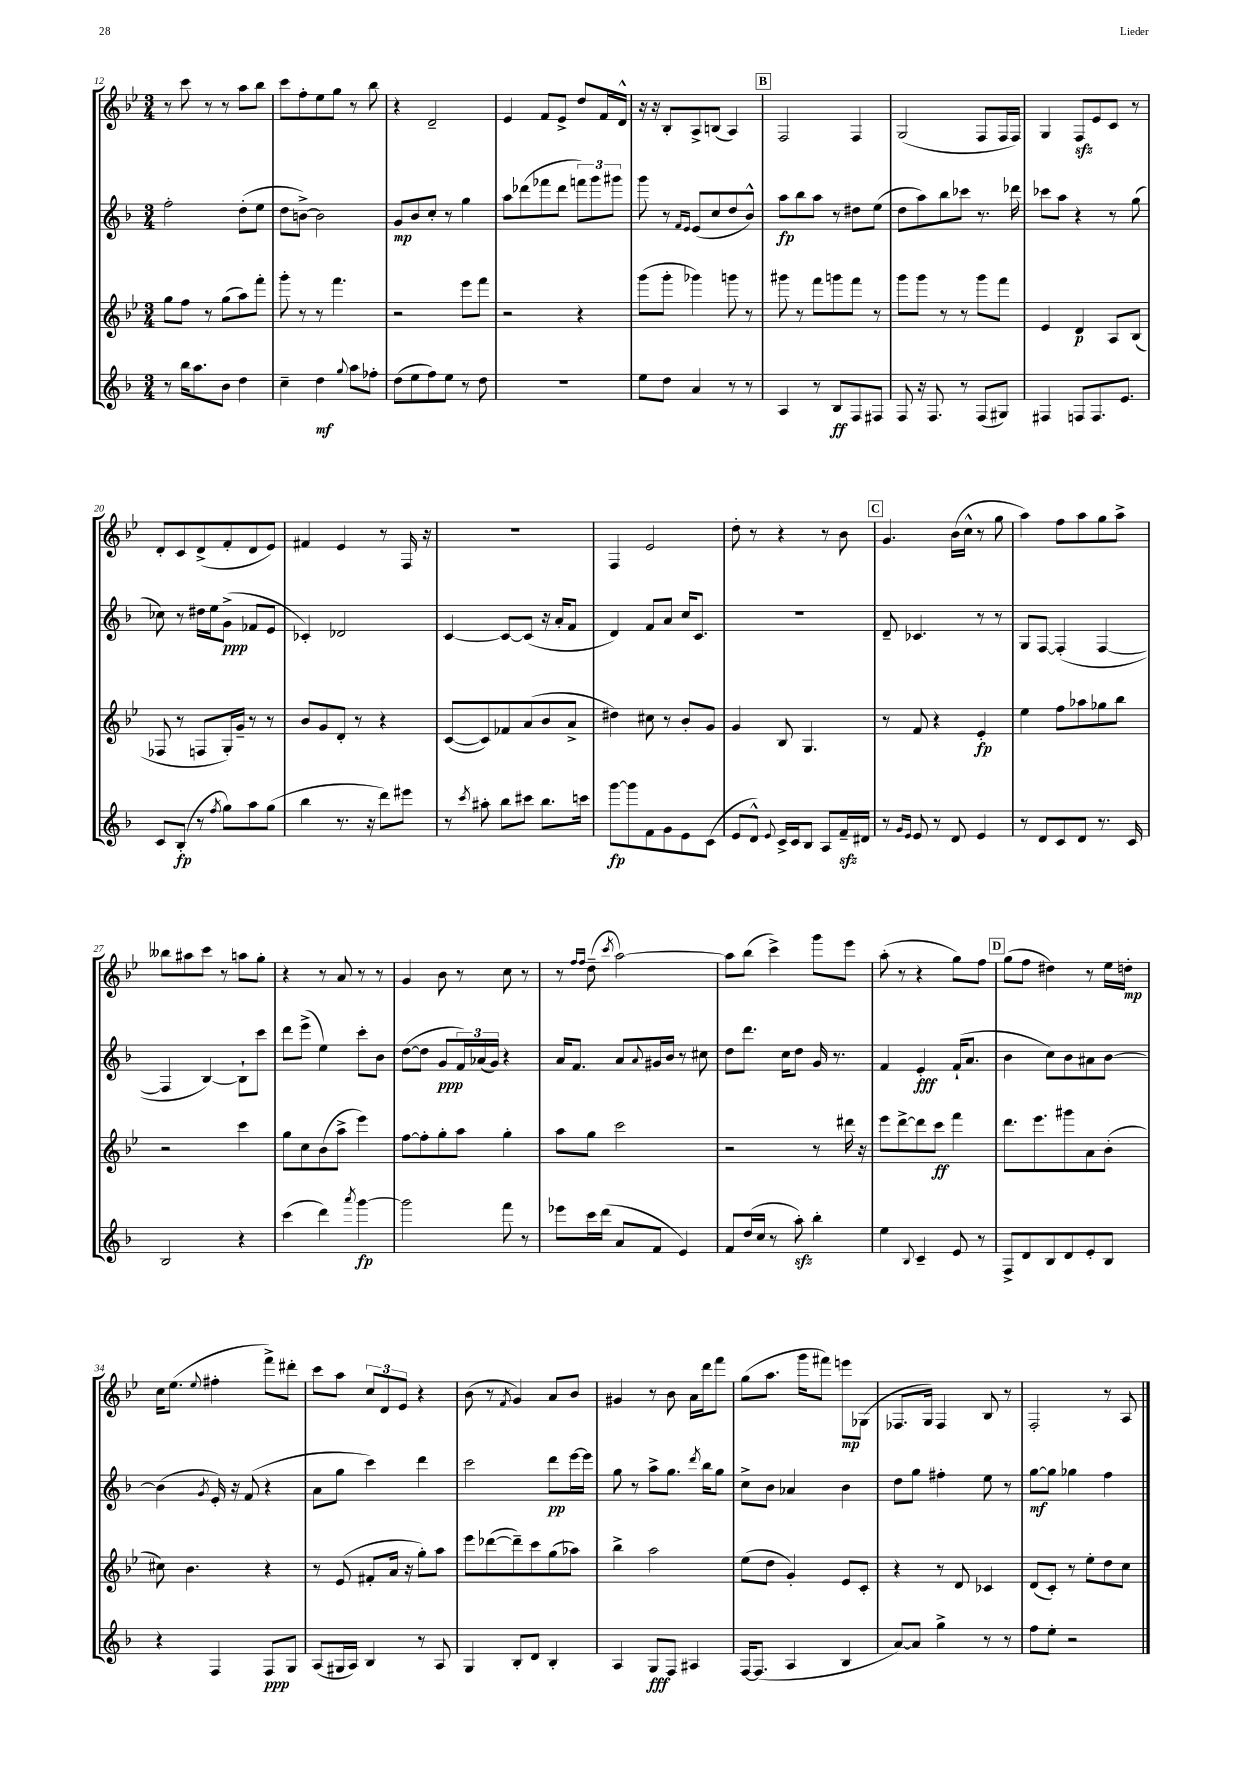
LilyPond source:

<<
\new StaffGroup <<
\new Staff = "s0" {
    \clef treble \key bes \major \numericTimeSignature \time 3/4
    r8 c'''8 r8 r8 a''8 bes''8 |
    c'''8 f''8-. ees''8 g''8 r8 bes''8 |
    r4 d'2-- |
    ees'4 f'8 ees'8-> d''8 f'16 d'16-^ |
    r16 r16 bes8-. a8-> b8( a4) |
    \mark \markup { \box "B" } f2 f4 |
    g2( f8 f16 f16) |
    g4 f8\sfz ees'8 c'8 r8 |
    d'8-. c'8 d'8->( f'8-. d'8 ees'8) |
    fis'4 ees'4 r8 f16 r16 |
    R2. |
    f4 ees'2 |
    d''8-. r8 r4 r8 bes'8 |
    \mark \markup { \box "C" } g'4. bes'16( c''16-^ r8 g''8 |
    a''4) f''8 a''8 g''8 a''8-> |
    beses''8 ais''8 c'''8 r8 a''8 g''8-. |
    r4 r8 a'8 r8 r8 |
    g'4 bes'8 r8 c''8 r8 |
    r8 \grace { f''16 f''16 } d''8--( \acciaccatura { c'''8 } a''2~) |
    a''8 bes''8( c'''4->) g'''8 ees'''8 |
    a''8-.( r8 r4 g''8) f''8 |
    \mark \markup { \box "D" } g''8( f''8 dis''4) r8 ees''16 d''16-.\mp |
    c''16 ees''8.( \appoggiatura { ees''8 } fis''4-. f'''8->) dis'''8-. |
    c'''8 a''8 \tuplet 3/2 { c''8 d'8 ees'8 } r4 |
    bes'8( r8 \acciaccatura { f'8 } g'4) a'8 bes'8 |
    gis'4 r8 bes'8 a'16 d'''16 f'''8 |
    g''8( a''8. g'''16 fis'''8) e'''8\mp ges8( |
    fes8. g16) fes4 bes8 r8 |
    f2-. r8 a8 \bar "|." |
}
\new Staff = "s1" {
    \clef treble \key f \major \numericTimeSignature \time 3/4
    f''2-. d''8-.( e''8 |
    d''8 b'8~->) b'2 |
    g'8\mp bes'8 c''8-. r8 g''4 |
    a''8 des'''8( fes'''8 des'''8 \tuplet 3/2 { f'''8) g'''8 gis'''8 } |
    g'''8 r8 \grace { f'16 e'16 } e'8( c''8 d''8 bes'8-^) |
    \mark \markup { \box "B" } a''8\fp bes''8 a''8 r8 dis''8 e''8( |
    d''8 a''8) bes''8 ces'''8 r8. des'''16 |
    ces'''8 a''8 r4 r8 g''8( |
    ces''8) r8 dis''16 e''16 g'8->\ppp( fes'8 e'8 |
    ces'4-.) des'2 |
    c'4~ c'8~ c'8( r16 a'16-. f'8 |
    d'4) f'8 a'8 c''16 c'8. |
    R2. |
    \mark \markup { \box "C" } d'8-- ces'4. r8 r8 |
    g8 f8~ f4-.( f4~ |
    f4 bes4~) bes8-! c'''8 |
    d'''8 e'''8->( e''4) c'''8-. bes'8 |
    d''8~( d''8 g'8\ppp \tuplet 3/2 { f'16) aes'16( g'16) } r4 |
    a'16 f'8. a'8 \appoggiatura { a'8 } gis'16 bes'16 r8 cis''8 |
    d''8 d'''8. c''16 d''8 g'16 r8. |
    f'4 e'4-.\fff f'16-!( a'8. |
    \mark \markup { \box "D" } bes'4 c''8) bes'8 ais'8 bes'8~ |
    bes'4( \acciaccatura { g'8 } e'16-.) r16 f'8( r4 |
    a'8 g''8 c'''4) d'''4 |
    c'''2 d'''8\pp e'''16~ e'''16 |
    g''8 r8 a''8-> g''8. \acciaccatura { d'''8 } bes''16 g''8 |
    c''8-> bes'8 aes'4 bes'4 |
    d''8 g''8 fis''4-. e''8 r8 |
    g''8~\mf g''8 ges''4 f''4 \bar "|." |
}
\new Staff = "s2" {
    \clef treble \key bes \major \numericTimeSignature \time 3/4
    g''8 f''8 r8 g''8( a''8) f'''8-. |
    g'''8-. r8 r8 f'''4. |
    r2 ees'''8 f'''8 |
    r2 r4 |
    g'''8( g'''8-. ges'''4) g'''8 r8 |
    \mark \markup { \box "B" } gis'''8 r8 f'''8 g'''8 f'''8 r8 |
    g'''8 g'''8 r8 r8 g'''8 f'''8 |
    ees'4 d'4\p a8 bes8( |
    fes8 r8 f8 g16-.) g'16-- r8 r8 |
    bes'8 g'8 d'8-. r8 r4 |
    c'8~( c'8) fes'8 a'8( bes'8 a'8-> |
    dis''4) cis''8 r8 bes'8-. g'8 |
    g'4 bes8 g4. |
    \mark \markup { \box "C" } r8 f'8 r4 ees'4-.\fp |
    ees''4 f''8 aes''8 ges''8 bes''8 |
    r2 c'''4 |
    g''8 c''8 bes'8( a''8-> ees'''4) |
    f''8~ f''8-. g''8-. a''8 g''4-. |
    a''8 g''8 c'''2 |
    r2 r8 dis'''16 r16 |
    ees'''8 d'''8~-> d'''8 c'''8\ff f'''4 |
    \mark \markup { \box "D" } d'''8. ees'''8. gis'''8 a'8 bes'8-.( |
    cis''8) bes'4. r4 |
    r8 ees'8( fis'8-. a'16 r16 g''8-.) a''8 |
    ees'''8 des'''8~( des'''8--) c'''8 g''8( aes''8) |
    bes''4-> a''2 |
    ees''8( d''8 g'4-.) ees'8 c'8-. |
    r4 r8 d'8 ces'4 |
    d'8( c'8-.) r8 ees''8-. d''8 c''8 \bar "|." |
}
\new Staff = "s3" {
    \clef treble \key f \major \numericTimeSignature \time 3/4
    r8 bes''16 a''8. bes'8 d''4 |
    c''4-- d''4\mf \appoggiatura { g''8 } a''8 fes''8-. |
    d''8( e''8 f''8) e''8 r8 d''8 |
    R2. |
    e''8 d''8 a'4 r8 r8 |
    \mark \markup { \box "B" } a4 r8 bes8\ff f8 fis8 |
    f8 r16 f8. r8 f8( gis8) |
    fis4 f8 f8. e'8. |
    c'8 bes8-.\fp( r8 \acciaccatura { f''8 } g''8) a''8 g''8( |
    bes''4 r8. r16 d'''8) eis'''8 |
    r8 \acciaccatura { c'''8 } ais''8-. bes''8 cis'''8 bes''8. c'''16 |
    g'''8~\fp g'''8 f'8 g'8 e'8 c'8( |
    e'8 d'8-^) \appoggiatura { e'8 } c'16-> c'16 bes8 a8 f'16--\sfz dis'16 |
    \mark \markup { \box "C" } r8 \grace { g'16 e'16 } e'8 r8 d'8 e'4 |
    r8 d'8 c'8 d'8 r8. c'16 |
    bes2 r4 |
    c'''4( d'''4) \acciaccatura { a'''8 } g'''4~\fp |
    g'''2 f'''8 r8 |
    ees'''8 c'''16 d'''16( a'8 f'8 e'4) |
    f'8 d''16( c''16 r8 a''8-.\sfz) bes''4-. |
    e''4 \appoggiatura { bes8 } c'4-- e'8 r8 |
    \mark \markup { \box "D" } f8-> d'8 bes8 d'8 e'8-. bes8 |
    r4 f4 f8\ppp g8 |
    a8( gis16 a16) bes4 r8 a8 |
    g4 bes8-. d'8 bes4-. |
    a4 g8\fff f8 ais4 |
    f16~ f8.( a4 bes4 |
    a'8~) a'8 g''4-> r8 r8 |
    f''8 e''8-. r2 \bar "|." |
}
>>
>>
\layout { \context { \Score currentBarNumber = #12 } }
